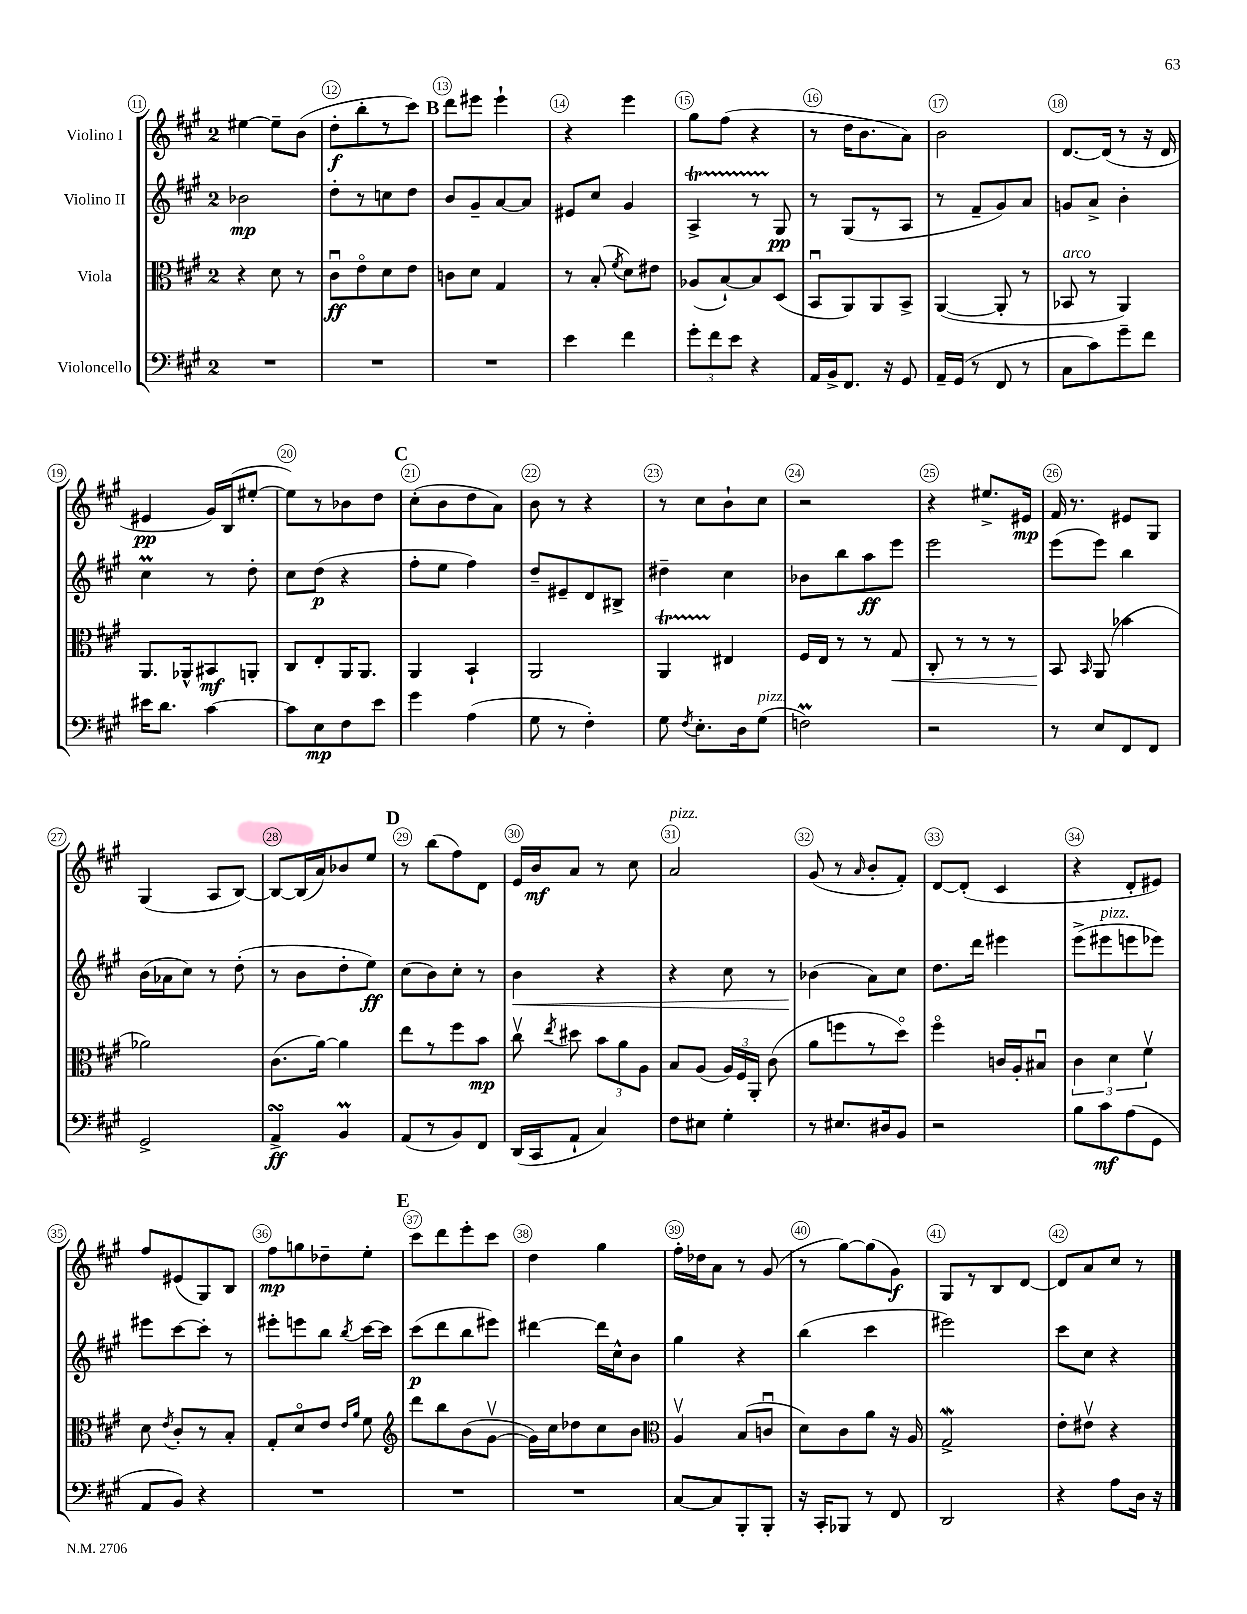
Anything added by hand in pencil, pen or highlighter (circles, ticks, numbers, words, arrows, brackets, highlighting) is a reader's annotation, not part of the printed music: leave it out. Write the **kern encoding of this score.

**kern	**kern	**kern	**kern
*staff4	*staff3	*staff2	*staff1
*clefF4	*clefC3	*clefG2	*clefG2
*k[f#c#g#]	*k[f#c#g#]	*k[f#c#g#]	*k[f#c#g#]
*M2/4	*M2/4	*M2/4	*M2/4
2r	4r	2b-	[4ee#
.	8d	.	8ee#~]
.	8r	.	(8b
=	=	=	=
2r	8c#u	8dd'	8dd'
.	8eo	8r	8bb'
.	8d	8cc	8r
.	8e	8dd	8ccc#)
=	=	=	=
2r	8c	8b	8ddd
.	8d	8g#~	8eee#
.	4G#	[8a	4eee#`
.	.	8a]	.
=	=	=	=
4e	8r	8e#	4r
.	(8B'	8cc#	.
.	8qf#	.	.
4f#	8d)	4g#	4eee
.	8e#	.	.
=	=	=	=
12g#'	(8A-	4A^	8gg#
12f#	.	.	.
.	[8B`)	.	(8ff#
12e	.	.	.
4r	8B]	8r	4r
.	(8D	8G#	.
=	=	=	=
16AA	8BBu	8r	8r
16BB^	.	.	.
8.FF#	8AA)	(8G#	16dd
.	.	.	8.b
.	8AA	8r	.
16r	.	.	.
8GG#	8BB^	8A	8a)
=	=	=	=
16AA~	([4AA	8r	2b
(16GG#	.	.	.
8r	.	8f#~	.
8FF#	8AA']	8g#)	.
8r	8r	8a	.
=	=	=	=
8C#	8BB-	8g	[8.d
8c#)	8r	8a^	.
.	.	.	(16d]
8g#~	4AA)	4b'	8r
8f#	.	.	16r
.	.	.	16d
=	=	=	=
16e#	8.AA	4cc#	4e#
8.d	.	.	.
.	16AA-^^	.	.
[4c#	8BB#	8r	16g#)
.	.	.	(16B
.	8AA'	8dd'	[8ee#'
=	=	=	=
8c#]	8C#	8cc#	8ee#])
8E	8E'	(8dd	8r
8F#	16AA	4r	8b-
.	8.AA	.	.
8e	.	.	8dd
=	=	=	=
4g#	4AA	8ff#'	(8cc#'
.	.	8ee	8b
(4A	4BB`	4ff#)	8dd
.	.	.	8a)
=	=	=	=
8G#	2AA	8dd~	8b
8r	.	8e#~	8r
4F#')	.	8d	4r
.	.	8B#^	.
=	=	=	=
8G#	4AA	4dd#~	8r
8qF#	.	.	.
8.E'	.	.	8cc#
.	4E#	4cc#	8b`
16D	.	.	.
(8G#	.	.	8cc#
=	=	=	=
2F)	16F#	8b-	2r
.	16E	.	.
.	8r	8bb	.
.	8r	8aa	.
.	8G#	8eee	.
=	=	=	=
2r	8C#'	2eee	4r
.	8r	.	.
.	8r	.	8.ee#^
.	8r	.	.
.	.	.	16e#
=	=	=	=
8r	8BB	(8eee	16f#
.	.	.	8.r
.	16qqBB	.	.
8E	(8AA	8eee)	.
8FF#	4b-	4bb	8e#
8FF#	.	.	8G#
=	=	=	=
2GG#^	2a-)	(16b	(4G#
.	.	16a-	.
.	.	8cc#)	.
.	.	8r	8A
.	.	(8dd'	[8B)
=	=	=	=
4AA^	(8.c#	8r	8B_
.	.	8b	(16B]
.	[16a)	.	16a)
4BB	4a]	8dd'	8b-
.	.	8ee)	8ee
=	=	=	=
(8AA	8ee	(8cc#	8r
8r	8r	8b)	(8bb
8BB)	8ff#	8cc#'	8ff#)
8FF#	8b	8r	8d
=	=	=	=
(16DD	8cc#v	4b	16e
16CC#	.	.	16b
.	8qee	.	.
8AA`	8dd#	.	8a
4C#)	12b	4r	8r
.	12a	.	.
.	.	.	8cc#
.	12A	.	.
=	=	=	=
8F#	8B	4r	2a
8E#	(8A	.	.
4G#'	24A)	8cc#	.
.	24F#	.	.
.	24AA'	.	.
.	(8c#	8r	.
=	=	=	=
8r	8a	(4b-	(8g#
8.E#	8ff	.	8r
.	.	.	16qqa
.	8r	8a)	8b'
16D#	.	.	.
8BB	8ddo)	8cc#	8f#')
=	=	=	=
2r	4ff#o	8.dd	[8d
.	.	.	(8d']
.	.	16ddd	.
.	16c	4eee#	4c#
.	16A'	.	.
.	8B#u	.	.
=	=	=	=
8B	6c#	(8eee^	4r
8c#	.	8eee#	.
.	6d	.	.
(8A	.	8eee	8d'
.	6f#v	.	.
8GG#	.	8eee-)	8e#)
=	=	=	=
8AA	8d	8eee#	8ff#
.	8qe	.	.
8BB)	8c#'	[8ccc#	(8e#
4r	8r	8ccc#']	8G#)
.	8B'	8r	8B
=	=	=	=
2r	8G#'	8eee#'	8ff#
.	8do	8eee	8gg
.	8e	8bb	8dd-~
.	16qqe	.	.
.	16qqa	8qbb	.
.	8f#	[16ccc#	8ee'
.	.	16ccc#]	.
=	=	=	=
*	*clefG2	*	*
2r	8ddd	(8ccc#	8ccc#
.	8bb	8ddd	8ddd
.	(8b	8bb	8eee'
.	[8g#v	8eee#)	8ccc#
=	=	=	=
2r	16g#])	[4ddd#	4dd
.	16cc#	.	.
.	8dd-	.	.
.	8cc#	16ddd#]	4gg#
.	.	16cc#^^	.
.	8b	8b	.
=	=	=	=
*	*clefC3	*	*
[8C#	4Av	4gg#	16ff#'
.	.	.	16dd-
8C#]	.	.	8a
8BBB'	(8B	4r	8r
8BBB'	8cu	.	(8g#
=	=	=	=
16r	8d)	(4bb	8r
16CC#'	.	.	.
8BBB-	8c#	.	[8gg#)
8r	8a	4ccc#	(8gg#]
8FF#	16r	.	8g#)
.	16A	.	.
=	=	=	=
2DD	2G#^	2eee#)	8G#
.	.	.	8r
.	.	.	8B
.	.	.	[8d
=	=	=	=
4r	8e'	8ccc#	8d]
.	8e#v	8cc#	8a
8A	4r	4r	8cc#
16D	.	.	8r
16r	.	.	.
==	==	==	==
*-	*-	*-	*-
